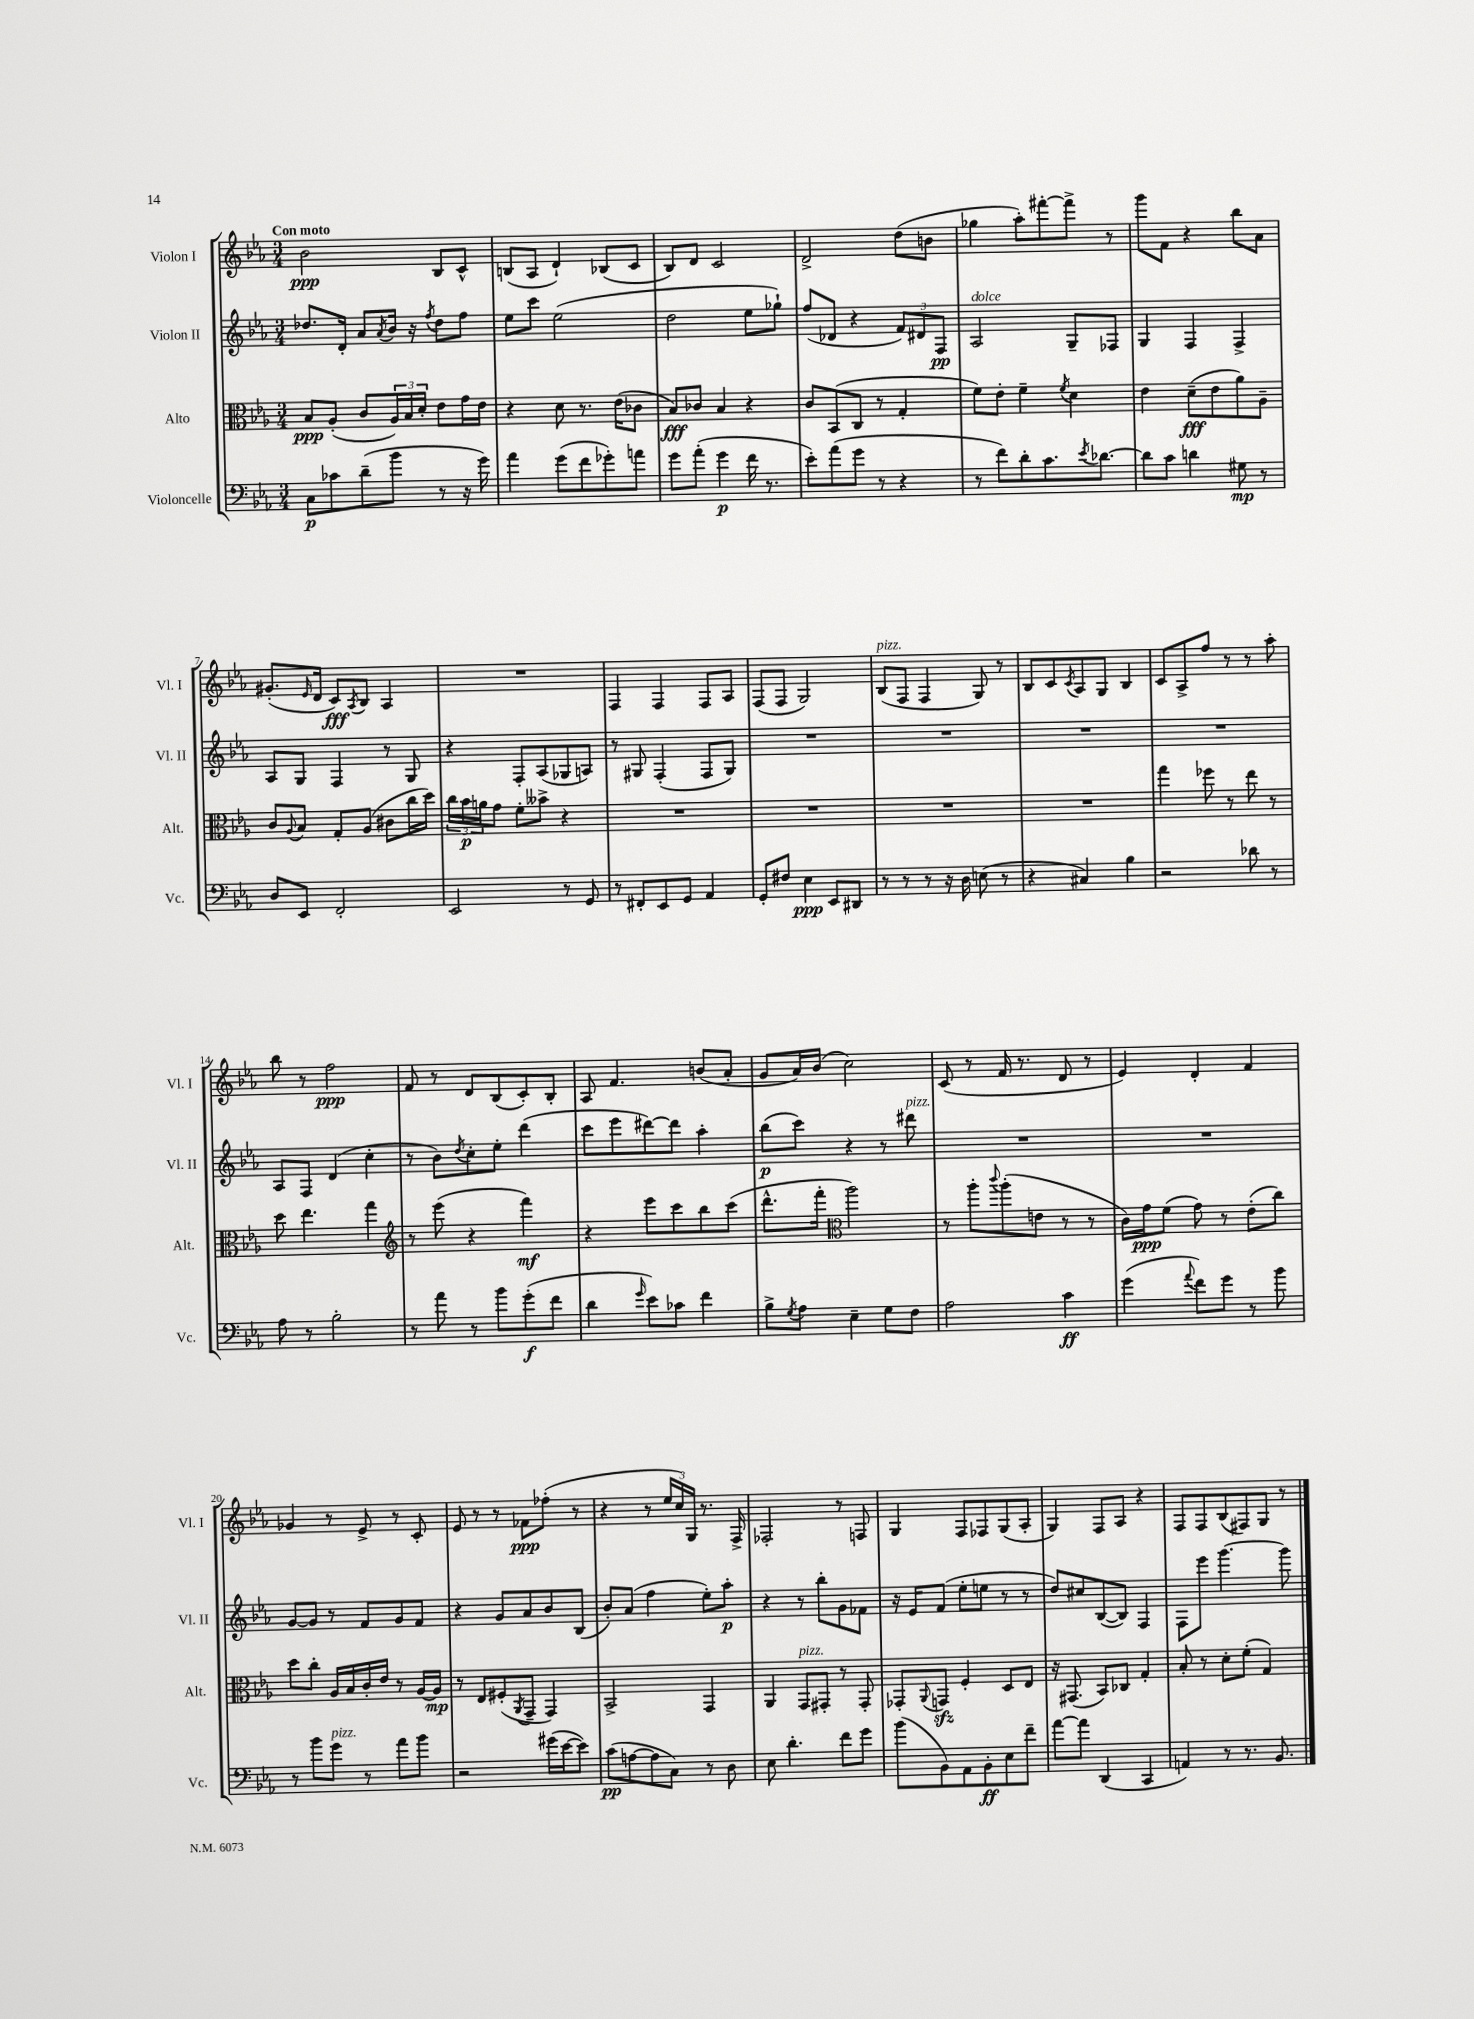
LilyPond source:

<<
\new StaffGroup <<
\new Staff = "s0" \with { instrumentName = "Violon I" shortInstrumentName = "Vl. I" } {
    \clef treble \key ees \major \numericTimeSignature \time 3/4 \tempo "Con moto"
    bes'2\ppp bes8 c'8-^ |
    b8( aes8 d'4-!) bes8( c'8 |
    bes8) d'8 c'2 |
    d'2-> d''8( b'8 |
    ges''4 aes''8-.) fis'''8~-. fis'''8-> r8 |
    g'''8 f'8 r4 bes''8 aes'8 |
    gis'8.-.( \grace { ees'16 } d'16 c'8\fff) \acciaccatura { aes8 } bes8 aes4 |
    R2. |
    f4 f4 f8 aes8 |
    f8( f8 g2) |
    bes8^\markup { \italic "pizz." }( f8 f4 g8) r8 |
    bes8 c'8 \acciaccatura { c'8 } aes8 g8 bes4 |
    c'8 aes8-> f''8 r8 r8 aes''8-. |
    bes''8 r8 f''2\ppp |
    f'8 r8 d'8 bes8( c'8-.) bes8-. |
    aes8 f'4. b'8( aes'8-. |
    g'8 aes'16) bes'16( c''2) |
    c'8( r8 f'16 r8. d'8 r8 |
    ees'4) d'4-. f'4 |
    ges'4 r8 ees'8-> r8 c'8-. |
    ees'8 r8 r8 fes'8\ppp fes''8-.( r8 |
    r4 r8 \tuplet 3/2 { ees''16 c''16) g16 } r8. f16-> |
    fes2-. r8 f8 |
    g4 f8 fes8 g8( aes8-. |
    g4) f8 aes8 r4 |
    f8 f8 bes8( fis8) g8 r8 \bar "|." |
}
\new Staff = "s1" \with { instrumentName = "Violon II" shortInstrumentName = "Vl. II" } {
    \clef treble \key ees \major \numericTimeSignature \time 3/4
    des''8. d'16-. aes'8 \acciaccatura { aes'8 } bes'16 r16 \acciaccatura { f''8 } des''8 f''8 |
    ees''8 c'''8 ees''2( |
    d''2 ees''8 ges''8-!) |
    f''8( des'8 r4 \tuplet 3/2 { f'8) dis'8 f8\pp } |
    aes2^\markup { \italic "dolce" } g8-- fes8 |
    g4 f4 f4-> |
    aes8 g8 f4 r8 g8 |
    r4 f8-. aes8( ges8 a8) |
    r8 gis8 f4-.( f8 gis8) |
    R2. |
    R2. |
    R2. |
    R2. |
    aes8 f8 d'4( c''4-. |
    r8 bes'8) \acciaccatura { d''8 } c''8-. ees''8-. d'''4( |
    c'''8 ees'''8 dis'''8~) dis'''8 aes''4-. |
    bes''8\p( c'''8) r4 r8 dis'''8^\markup { \italic "pizz." } |
    R2. |
    R2. |
    g'8~ g'8 r8 f'8 g'8 f'8 |
    r4 g'8 aes'8 bes'8 bes8( |
    bes'8-.) aes'8( f''4 ees''8-.) aes''8-.\p |
    r4 r8 bes''8-. g'8 fes'8 |
    r16 ees'16 f'8( ees''8-. e''8 r8 r8 |
    d''8) cis''8 bes8~( bes8) f4 |
    f8 ees'''8 g'''4.~ g'''8 \bar "|." |
}
\new Staff = "s2" \with { instrumentName = "Alto" shortInstrumentName = "Alt." } {
    \clef alto \key ees \major \numericTimeSignature \time 3/4
    bes8\ppp aes8-.( c'8 \tuplet 3/2 { aes16) bes16 d'16-. } ees'8 g'16 ees'16 |
    r4 d'8 r8. ees'16( ces'8 |
    bes8\fff) ces'8 bes4 r4 |
    c'8 bes,8( c8 r8 g4-. |
    f'8) ees'8-. f'4-- \acciaccatura { f'8 } d'4 |
    ees'4 d'8--\fff( ees'8 aes'8) aes8-- |
    c'8 \appoggiatura { aes8 } bes8 g8-. aes8( cis'8 c''16 d''16) |
    \tuplet 3/2 { c''16 bes'16\p a'16 } g'8 f'8-. beses'8-> r4 |
    R2. |
    R2. |
    R2. |
    R2. |
    g''4 fes''8 r8 ees''8 r8 |
    d''8 ees''4. g''4 |
    \clef treble r8 ees'''8( r4 f'''4\mf) |
    r4 ees'''8 c'''8 bes''8 c'''8( |
    d'''8.-^ f'''16-. \clef alto aes''2) |
    r8 aes''8-. \appoggiatura { c'''8 } aes''8-.( e'8 r8 r8 |
    c'16) g'16\ppp f'8( g'8) r8 ees'8-.( c''8) |
    d''8 c''8-. aes16 bes16 c'16-. ees'16 r8 aes16~ aes16\mp |
    r8 ees8 fis8-.( \acciaccatura { aes,8 } g,8-- g,4) |
    bes,2-> g,4 |
    aes,4 g,8^\markup { \italic "pizz." } gis,8-. r8 gis,8-. |
    ges,8-. \appoggiatura { aes,8 } g,8\sfz f4-. d8 ees8 |
    r16 gis,8.( bes,8) ces8 g4-. |
    bes8-. r8 d'8-. f'8-.( g4) \bar "|." |
}
\new Staff = "s3" \with { instrumentName = "Violoncelle" shortInstrumentName = "Vc." } {
    \clef bass \key ees \major \numericTimeSignature \time 3/4
    c8\p ces'8 d'8--( bes'8 r8 r16 g'16) |
    aes'4 g'8( f'8 ges'8-.) a'8 |
    g'8 aes'8-.( g'4\p f'16 r8. |
    ees'8-.) aes'8( g'8 r8 r4 |
    r8 f'8) d'8-. c'8. \acciaccatura { ees'8 } des'8.~ |
    des'8 c'8 d'4 gis8\mp r8 |
    d8 ees,8 f,2-. |
    ees,2 r8 g,8 |
    r8 fis,8-. ees,8 g,8 aes,4 |
    g,8-. fis8 ees4\ppp ees,8 dis,8 |
    r8 r8 r8 r16 d16 e8( r8 |
    r4 cis4) bes4 |
    r2 des'8 r8 |
    aes8 r8 bes2-. |
    r8 aes'8 r8 bes'8 g'8-.\f( f'8 |
    d'4 \grace { g'16 } ees'8) ces'8 f'4 |
    bes8-> \acciaccatura { g8 } aes8 ees4-- g8 f8 |
    aes2 c'4\ff |
    g'4( \appoggiatura { aes'8 } f'8) g'8 r8 bes'8 |
    r8 bes'8 g'8^\markup { \italic "pizz." } r8 aes'8 bes'8 |
    r2 gis'16( ees'16~ ees'8) |
    c'8\pp( a8~ a8 c8) r8 d8 |
    ees8 d'4.-. f'8 g'8 |
    bes'8( bes,8) aes,8 bes,8-.\ff ees8 f'8-- |
    aes'8~ aes'8 d,4( c,4 |
    a,4) r8 r8. bes,8. \bar "|." |
}
>>
>>
